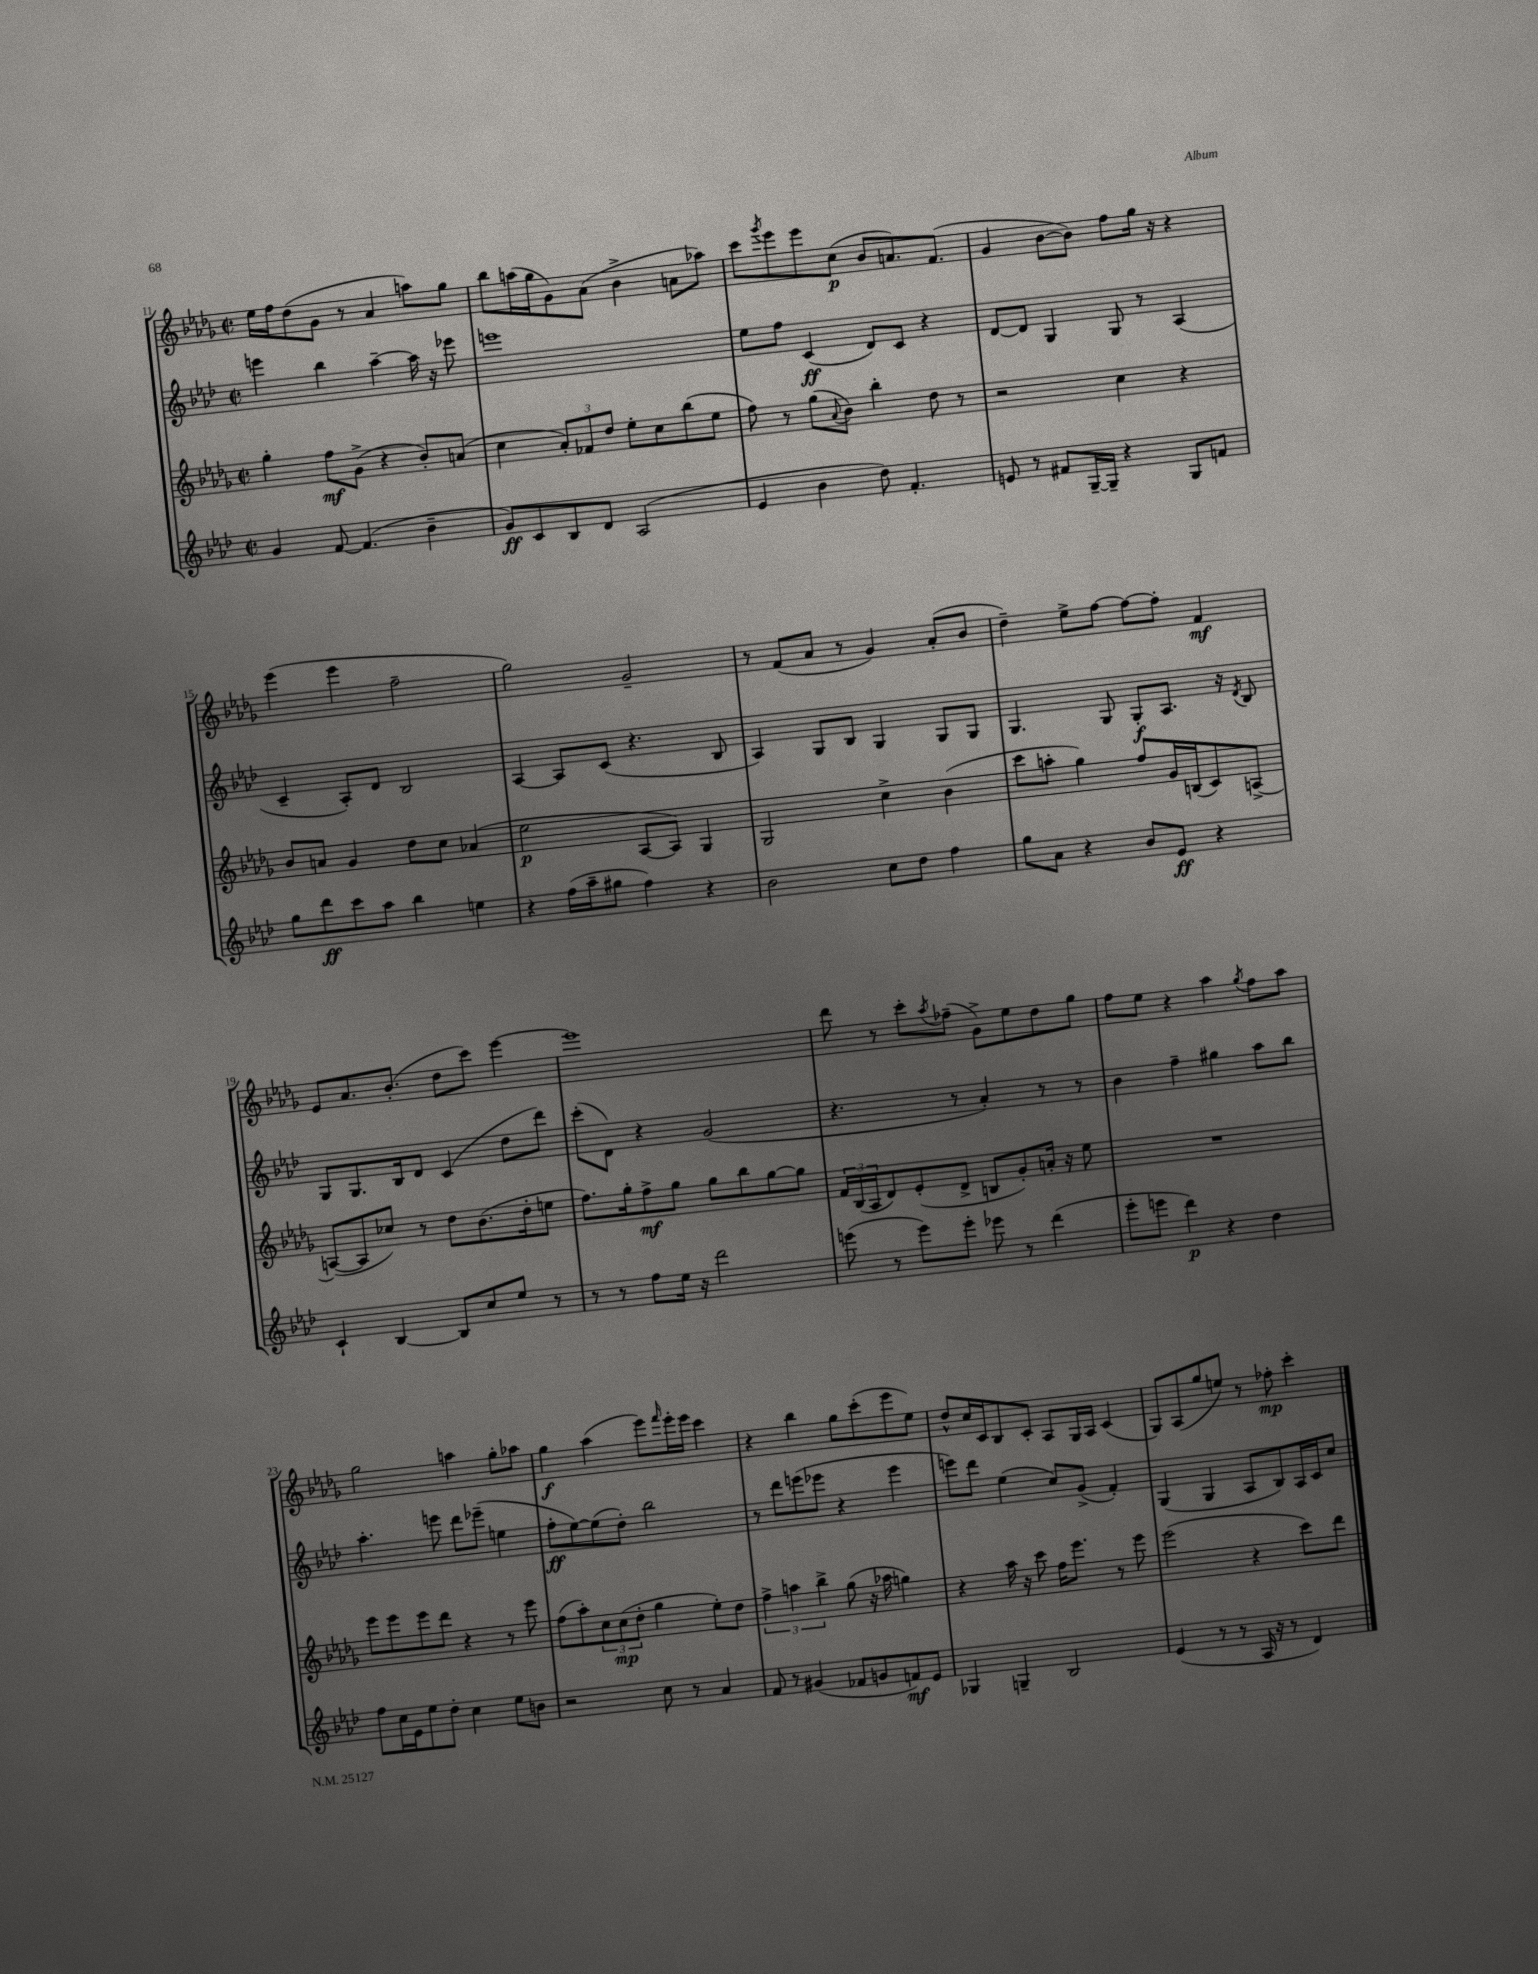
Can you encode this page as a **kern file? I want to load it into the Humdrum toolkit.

**kern	**dynam	**kern	**dynam	**kern	**dynam	**kern	**dynam
*part4	*part4	*part3	*part3	*part2	*part2	*part1	*part1
*staff4	*staff4	*staff3	*staff3	*staff2	*staff2	*staff1	*staff1
*clefG2	*	*clefG2	*	*clefG2	*	*clefG2	*
*k[b-e-a-d-]	*	*k[b-e-a-d-g-]	*	*k[b-e-a-d-]	*	*k[b-e-a-d-g-]	*
*M2/2	*	*M2/2	*	*M2/2	*	*M2/2	*
*met(c|)	*	*met(c|)	*	*met(c|)	*	*met(c|)	*
=11	=11	=11	=11	=11	=11	=11	=11
4g/	.	4gg-'\	.	4eeen\	.	16ee-\LL	.
.	.	.	.	.	.	16ff\J	.
.	.	.	.	.	.	(8dd-\	.
[8f/	.	8ff\L	mf	4bb-\	.	8g-\J	.
(4.f/]	.	(8g-^\J	.	.	.	8r	.
.	.	4r	.	[4aa-~\	.	4a-/	.
4b-~\	.	8b-'/L)	.	16aa-\]	.	8aan\L)	.
.	.	.	.	16r	.	.	.
.	.	(8an/J	.	8eee-X\	.	8gg-\J	.
=12	=12	=12	=12	=12	=12	=12	=12
8g/L)	ff	4cc\	.	1eeen	.	8bb-\L	.
8c/	.	.	.	.	.	(16aan\L	.
.	.	.	.	.	.	16gg-\J	.
8B-/	.	12a-'/L)	.	.	.	8g-\)	.
.	.	12f-X/	.	.	.	.	.
8d-/J	.	.	.	.	.	(8a-\J	.
.	.	12dd-/J	.	.	.	.	.
(2A-/	.	8ee-'\L	.	.	.	4b-^\	.
.	.	8cc\	.	.	.	.	.
.	.	(8bb-\	.	.	.	8an\L	.
.	.	8ee-\J	.	.	.	8aa-X\J)	.
=13	=13	=13	=13	=13	=13	=13	=13
4e-/	.	8ff\)	.	8ee-\L	.	8ccc\L	.
.	.	.	.	.	.	8qggg-/	.
.	.	8r	.	8ff\J	.	8eee-\	.
4b-\	.	(8gg-\L	.	(4c/	ff	8eee-\	.
.	.	8qqa-/	.	.	.	.	.
.	.	8b-\J)	.	.	.	(8cc\J	p
8dd-\)	.	4bb-'\	.	8d-/L)	.	8b-/L	.
4.f'/	.	.	.	8c/J	.	8.an/)	.
.	.	8dd-\	.	4r	.	.	.
.	.	.	.	.	.	(8.f/J	.
.	.	8r	.	.	.	.	.
=14	=14	=14	=14	=14	=14	=14	=14
8en/	.	2r	.	[8d-/L	.	4g-/	.
8r	.	.	.	8d-/J]	.	.	.
8f#X/L	.	.	.	4G/	.	[8b-\L	.
[16G~/L	.	.	.	.	.	8b-\J])	.
16G~/JJ]	.	.	.	.	.	.	.
4r	.	4cc\	.	8G/	.	8ff\L	.
.	.	.	.	8r	.	16gg-\Jk	.
.	.	.	.	.	.	16r	.
8G/L	.	4r	.	(4A-/	.	4r	.
8fn/J	.	.	.	.	.	.	.
!!LO:LB:g=z
=15	=15	=15	=15	=15	=15	=15	=15
8gg\L	.	8b-/L	.	4c~/	.	(4eee-\	.
8ddd-\	ff	8an/J	.	.	.	.	.
8ccc\	.	4g-/	.	8A-'/L)	.	4eee-\	.
8aa-\J	.	.	.	8d-/J	.	.	.
4bb-\	.	8dd-\L	.	2B-/	.	2ff~\	.
.	.	8cc\J	.	.	.	.	.
4een\	.	(4a-X/	.	.	.	.	.
=16	=16	=16	=16	=16	=16	=16	=16
4r	.	2ee-\	p	[4A-/	.	2gg-\)	.
(16ff\LL	.	.	.	8A-/L]	.	.	.
16aa-~\J	.	.	.	.	.	.	.
8gg#X\J	.	.	.	(8c/J	.	.	.
4ff\)	.	[8A-/L	.	4.r	.	2g-~/	.
.	.	8A-/J])	.	.	.	.	.
4r	.	4G-/	.	.	.	.	.
.	.	.	.	8B-/	.	.	.
=17	=17	=17	=17	=17	=17	=17	=17
2b-\	.	2G-/	.	4A-/)	.	8r	.
.	.	.	.	.	.	(8f/L	.
.	.	.	.	8G/L	.	8a-/J	.
.	.	.	.	8B-/J	.	8r	.
8cc\L	.	4cc^\	.	4G/	.	4g-/)	.
8dd-\J	.	.	.	.	.	.	.
4ff\	.	(4b-\	.	8G/L	.	(8a-'/L	.
.	.	.	.	8G/J	.	8b-/J	.
=18	=18	=18	=18	=18	=18	=18	=18
8gg\L	.	8ccc\L	.	4.G/	.	4dd-~\)	.
8a-\J	.	8aan'\J	.	.	.	.	.
4r	.	4gg-\)	.	.	.	8ee-^\L	.
.	.	.	.	8G/	.	[8ff\J	.
8b-/L	.	8ff/L	.	8G'/L	f	8ff\L_	.
8e-/J	ff	16g-/L	.	8.A-/J	.	8ff'\J]	.
.	.	(16Bn/J	.	.	.	.	.
4r	.	8c/)	.	.	.	4f/	mf
.	.	.	.	16r	.	.	.
.	.	.	.	8qd-/	.	.	.
.	.	[8An^/J	.	8B-/	.	.	.
!!LO:LB:g=z
=19	=19	=19	=19	=19	=19	=19	=19
4c`/	.	(8An/L_	.	8G/L	.	8e-/L	.
.	.	8A/]	.	8.G/	.	8.a-/	.
[4B-/	.	8cc-X/J)	.	.	.	.	.
.	.	.	.	16B-/k	.	(8.b-'/J	.
.	.	8r	.	8d-/J	.	.	.
8B-/L]	.	8dd-\L	.	(4c/	.	8dd-\L	.
8cc/	.	(8.b-\	.	.	.	8ccc\J)	.
8ee-/J	.	.	.	8dd-\L	.	[4eee-\	.
.	.	16dd-'\k	.	.	.	.	.
8r	.	8een\J	.	8ddd-\J)	.	.	.
=20	=20	=20	=20	=20	=20	=20	=20
8r	.	8.ff\L)	.	(8ccc'\L	.	1eee-]	.
8r	.	.	.	8d-\J)	.	.	.
.	.	16gg-'\k	.	.	.	.	.
8ff\L	.	8ff^\	mf	4r	.	.	.
16ee-\Jk	.	8gg-\J	.	.	.	.	.
16r	.	.	.	.	.	.	.
2ddd-\	.	8gg-\L	.	(2g/	.	.	.
.	.	8bb-\	.	.	.	.	.
.	.	[8gg-\	.	.	.	.	.
.	.	8gg-\J]	.	.	.	.	.
=21	=21	=21	=21	=21	=21	=21	=21
(8eeen\	.	24f/LL	.	4.r	.	8ddd-\	.
.	.	(24B-/	.	.	.	.	.
.	.	24A-/J	.	.	.	.	.
8r	.	8d-/)	.	.	.	8r	.
8eee\L)	.	(8e-'/	.	.	.	8ccc'\L	.
.	.	.	.	.	.	8qaa-/	.
8eee'\J	.	8d-^/J	.	8r	.	(8ff-X~\J	.
8eee-X\	.	8Bn/L	.	4a-'/)	.	8g-^\L)	.
8r	.	8g-'/)	.	.	.	8ee-\	.
(4ddd-\	.	16an'/Jk	.	8r	.	8dd-\	.
.	.	16r	.	.	.	.	.
.	.	8ee-\	.	8r	.	8gg-\J	.
=22	=22	=22	=22	=22	=22	=22	=22
8eee-'\L	.	1r	.	4b-\	.	8ff\L	.
8eeen\J	.	.	.	.	.	8ee-\J	.
4ddd-\)	p	.	.	4ff~\	.	4r	.
4r	.	.	.	4gg#X\	.	4aa-\	.
.	.	.	.	.	.	8qgg-/	.
4dd-\	.	.	.	8aa-\L	.	8ff\L	.
.	.	.	.	8bb-\J	.	8aa-\J	.
!!LO:LB:g=z
=23	=23	=23	=23	=23	=23	=23	=23
8ff\L	.	8eee-\L	.	4.aa-'\	.	2gg-\	.
16cc\L	.	8eee-\	.	.	.	.	.
16e-\J	.	.	.	.	.	.	.
8ee-\	.	8eee-\	.	.	.	.	.
8dd-'\J	.	8ddd-\J	.	8eeen\	.	.	.
4cc\	.	4r	.	8ddd-\L	.	4aan\	.
.	.	.	.	(8eee-X~\J	.	.	.
8ee-\L	.	8r	.	4een\	.	8gg-'\L	.
8bn\J	.	8eee-\	.	.	.	8aa-X\J	.
=24	=24	=24	=24	=24	=24	=24	=24
2r	.	(8ff\L	.	8ff'\L	ff	4gg-\	f
.	.	8aa-'\)	.	[8ee-\)	.	.	.
.	.	12cc\	.	(8ee-\]	.	(4aa-\	.
.	.	(12cc\	mp	.	.	.	.
.	.	.	.	8dd-'\J)	.	.	.
.	.	12dd-'\J	.	.	.	.	.
8cc\	.	4gg-\	.	2bb-\	.	8eee-\L)	.
.	.	.	.	.	.	16qqfff/	.
8r	.	.	.	.	.	16eee-'\L	.
.	.	.	.	.	.	16eee-\JJ	.
4a-/	.	8ee-'\L)	.	.	.	4ccc\	.
.	.	8dd-\J	.	.	.	.	.
=25	=25	=25	=25	=25	=25	=25	=25
8f/	.	6ff^\	.	8r	.	4r	.
8r	.	.	.	8ddd-\L	.	.	.
.	.	6aan\	.	.	.	.	.
(4g#X/	.	.	.	(8eeen\	.	4bb-\	.
.	.	6bb-^\	.	.	.	.	.
.	.	.	.	8eee-X\J	.	.	.
8f-X/L	.	(8gg-\	.	4r	.	8gg-\L	.
8gn/	.	16r	.	.	.	(8ccc'\	.
.	.	16aa-X\	.	.	.	.	.
8fn/)	mf	4ggn\)	.	4eee-\	.	8eee-\	.
8e-/J	.	.	.	.	.	8ee-\J)	.
=26	=26	=26	=26	=26	=26	=26	=26
4G-X/	.	4r	.	8eeen\L)	.	8dd-^^/L	.
.	.	.	.	8ddd-\J	.	16cc/L	.
.	.	.	.	.	.	16c/J	.
4Gn~/	.	16aa-\	.	(4ee-\	.	8B-/	.
.	.	16r	.	.	.	.	.
.	.	8ccc\	.	.	.	8c'/J	.
2B-/	.	16ff\KL	.	8cc/L)	.	8A-/L	.
.	.	8.eee-\J	.	.	.	.	.
.	.	.	.	(8g^/J	.	16G-/L	.
.	.	.	.	.	.	16A-/JJ	.
.	.	8r	.	4f'/)	.	(4c/	.
.	.	8eee-\	.	.	.	.	.
=27	=27	=27	=27	=27	=27	=27	=27
(4e-/	.	(2eee-\	.	(4G/	.	8G-/L)	.
.	.	.	.	.	.	(8A-/	.
8r	.	.	.	4G/	.	8gg-/	.
8r	.	.	.	.	.	8een/J)	.
16A-/	.	4r	.	8A-/L	.	8r	.
16r	.	.	.	.	.	.	.
8r	.	.	.	8B-/)	.	8ff-X'\	mp
4d-/)	.	8ccc\L)	.	16A-/L	.	4ccc'\	.
.	.	.	.	16c/J	.	.	.
.	.	8ddd-\J	.	8cc/J	.	.	.
==	==	==	==	==	==	==	==
*-	*-	*-	*-	*-	*-	*-	*-
